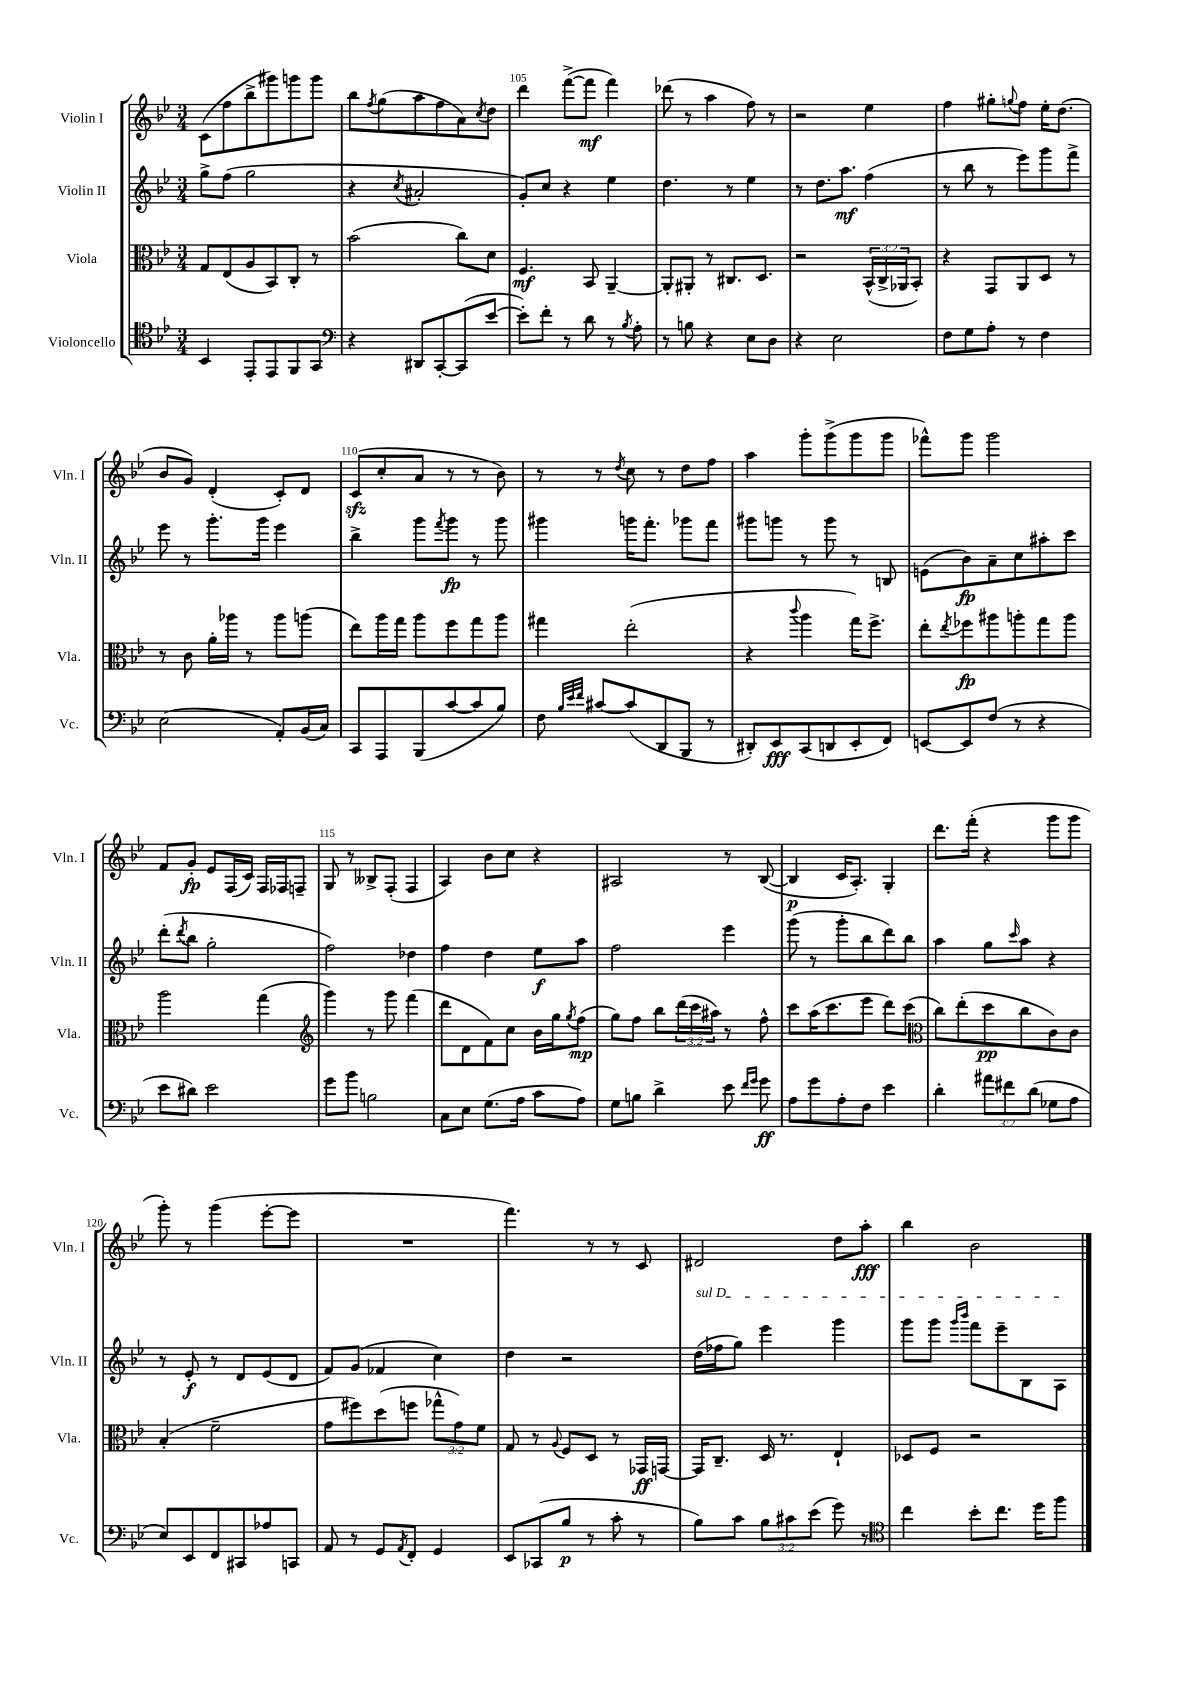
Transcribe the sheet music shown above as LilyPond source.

<<
\new StaffGroup <<
\new Staff = "s0" \with { instrumentName = "Violin I" shortInstrumentName = "Vln. I" } {
    \clef treble \key bes \major \numericTimeSignature \time 3/4
    c'8( f''8 bes''8-> gis'''8) g'''8 g'''8 |
    bes''8 \acciaccatura { f''8 } g''8( a''8 f''8 a'8) \acciaccatura { c''8 } d''8 |
    d'''4 f'''8~->( f'''8\mf f'''4) |
    des'''8( r8 a''4 f''8) r8 |
    r2 ees''4 |
    f''4 gis''8-. \appoggiatura { g''8 } f''8 ees''16-. d''8.( |
    bes'8 g'8) d'4-.( c'8-.) d'8 |
    c'8\sfz( c''8-. a'8 r8 r8 bes'8) |
    r8 r8 \acciaccatura { d''8 } c''8 r8 d''8 f''8 |
    a''4 g'''8-. g'''8->( g'''8 g'''8 |
    fes'''8-^) g'''8 g'''2 |
    f'8 g'8-.\fp ees'8 f16( c'16) f16 fes16 f8-- |
    g8 r8 beses8-> f8-.( f4 |
    a4) bes'8 c''8 r4 |
    ais2 r8 bes8~( |
    bes4\p c'16 a8.-.) g4-. |
    d'''8. f'''16-.( r4 g'''8 g'''8 |
    g'''8-.) r8 g'''4( ees'''8~-. ees'''8 |
    R2. |
    f'''4.) r8 r8 c'8 |
    dis'2 d''8 a''8-.\fff |
    bes''4 bes'2 \bar "|." |
}
\new Staff = "s1" \with { instrumentName = "Violin II" shortInstrumentName = "Vln. II" } {
    \clef treble \key bes \major \numericTimeSignature \time 3/4
    g''8-> f''8( g''2 |
    r4 \acciaccatura { c''8 } ais'2-. |
    g'8-.) c''8 r4 ees''4 |
    d''4. r8 ees''4 |
    r8 d''8. a''8.\mf f''4( |
    r8 bes''8 r8 ees'''8) g'''8 f'''8-> |
    ees'''8 r8 g'''8.-. g'''16 ees'''4 |
    bes''4-> g'''8 \acciaccatura { f'''8 } g'''8\fp r8 g'''8 |
    gis'''4 g'''16 f'''8.-. ges'''8 f'''8 |
    gis'''8 g'''8 r8 g'''8 r8 b8 |
    e'8( bes'8\fp) a'8-- c''8 ais''8-. c'''8 |
    d'''8-.( \acciaccatura { d'''8 } bes''8 g''2-. |
    f''2) des''4 |
    f''4 d''4 ees''8\f a''8 |
    f''2 ees'''4 |
    g'''8( r8 g'''8-. bes''8 d'''8) bes''8 |
    a''4 g''8 \grace { c'''16 } a''8 r4 |
    r8 ees'8-.\f r8 d'8 ees'8( d'8 |
    f'8) g'8( fes'4 c''4) |
    d''4 r2 |
    \once \override TextSpanner.bound-details.left.text = \markup { \italic "sul D" } d''16\startTextSpan( fes''16 g''8) ees'''4 g'''4 |
    g'''8 g'''8 \grace { g'''16 bes'''16 } f'''8 ees'''8-- bes8 a8\stopTextSpan \bar "|." |
}
\new Staff = "s2" \with { instrumentName = "Viola" shortInstrumentName = "Vla." } {
    \clef alto \key bes \major \numericTimeSignature \time 3/4 \override Staff.TupletNumber.text = #tuplet-number::calc-fraction-text
    g8 ees8( a8 bes,8) c8-. r8 |
    bes'2( c''8) d'8 |
    f4.\mf bes,8 a,4~-- |
    a,8-. ais,8-. r8 cis8. d8. |
    r2 \tuplet 3/2 { bes,16-^( c16-> aes,16 } bes,8-.) |
    r4 g,8 a,8 d8 r8 |
    r8 c'8 a'16-. aes''16 r8 aes''8 a''8( |
    ees''8) a''16 g''16 a''8 f''8 g''8 a''8 |
    gis''4 ees''2-.( |
    r4 \appoggiatura { c'''8 } a''4 g''16) f''8.-> |
    ees''8-. \acciaccatura { ees''8 } fes''8\fp ais''8 a''8-. g''8 a''8 |
    a''2 g''4( |
    \clef treble g'''4) r8 g'''8 f'''4( |
    d'''8 d'8 f'8) c''8 bes'16 g''16 \acciaccatura { g''8 } f''8\mp( |
    g''8) f''8 bes''8 \tuplet 3/2 { d'''16( c'''16 ais''16) } r8 f''8-^ |
    c'''8 a''16( c'''8. ees'''8 d'''8) c'''8( |
    \clef alto c''8) ees''8-.( d''8\pp c''8 c'8) c'8 |
    bes4-.( f'2-- |
    g'8 fis''8) d''8( f''8 \tuplet 3/2 { ges''8-^ g'8) f'8 } |
    g8 r8 \appoggiatura { a8 } f8 d8 r8 ges,16\ff g,16~ |
    g,16 c8.-- d16 r8. ees4-! |
    des8 f8 r2 \bar "|." |
}
\new Staff = "s3" \with { instrumentName = "Violoncello" shortInstrumentName = "Vc." } {
    \clef tenor \key bes \major \numericTimeSignature \time 3/4 \override Staff.TupletNumber.text = #tuplet-number::calc-fraction-text
    bes,4 ees,8-. ees,8 f,8 g,8 |
    \clef bass r4 dis,8 c,8~-. c,8( ees'8~ |
    ees'8-.) f'8-. r8 d'8 r8 \acciaccatura { bes8 } a8-. |
    r8 b8 r4 ees8 d8 |
    r4 ees2 |
    f8 g8 a8-. r8 f4 |
    ees2( a,8-.) bes,16( c16) |
    c,8 a,,8 bes,,8( c'8~ c'8 bes8) |
    f8 \grace { bes32 ees'32 f'32 } cis'8~ cis'8( d,8 bes,,8 r8 |
    dis,8-.) ees,8\fff c,8( d,8 ees,8-. f,8) |
    e,8~ e,8 f8( r8 r4 |
    ees'8 dis'8) ees'2 |
    g'8 bes'8 b2 |
    c8 ees8 g8.( a16 c'8 a8) |
    g8 b8 d'4-> ees'8 \grace { f'16 g'16 } g'8\ff |
    a8 g'8 a8-. f8 ees'4 |
    d'4-. \tuplet 3/2 { ais'8 fis'8 d'8( } ges8 a8 |
    ees8) ees,8 f,8 cis,8 aes8 c,8 |
    a,8 r8 g,8 \acciaccatura { a,8 } f,8-. g,4 |
    ees,8 ces,8( bes8\p r8 c'8-. r8 |
    bes8) c'8 \tuplet 3/2 { bes8 cis'8 ees'8( } g'8) r8 |
    \clef tenor c''4 bes'8-. c''8. d''16 f''8 \bar "|." |
}
>>
>>
\layout { \context { \Score currentBarNumber = #103 \override BarNumber.break-visibility = ##(#f #t #t) barNumberVisibility = #(every-nth-bar-number-visible 5) } }
